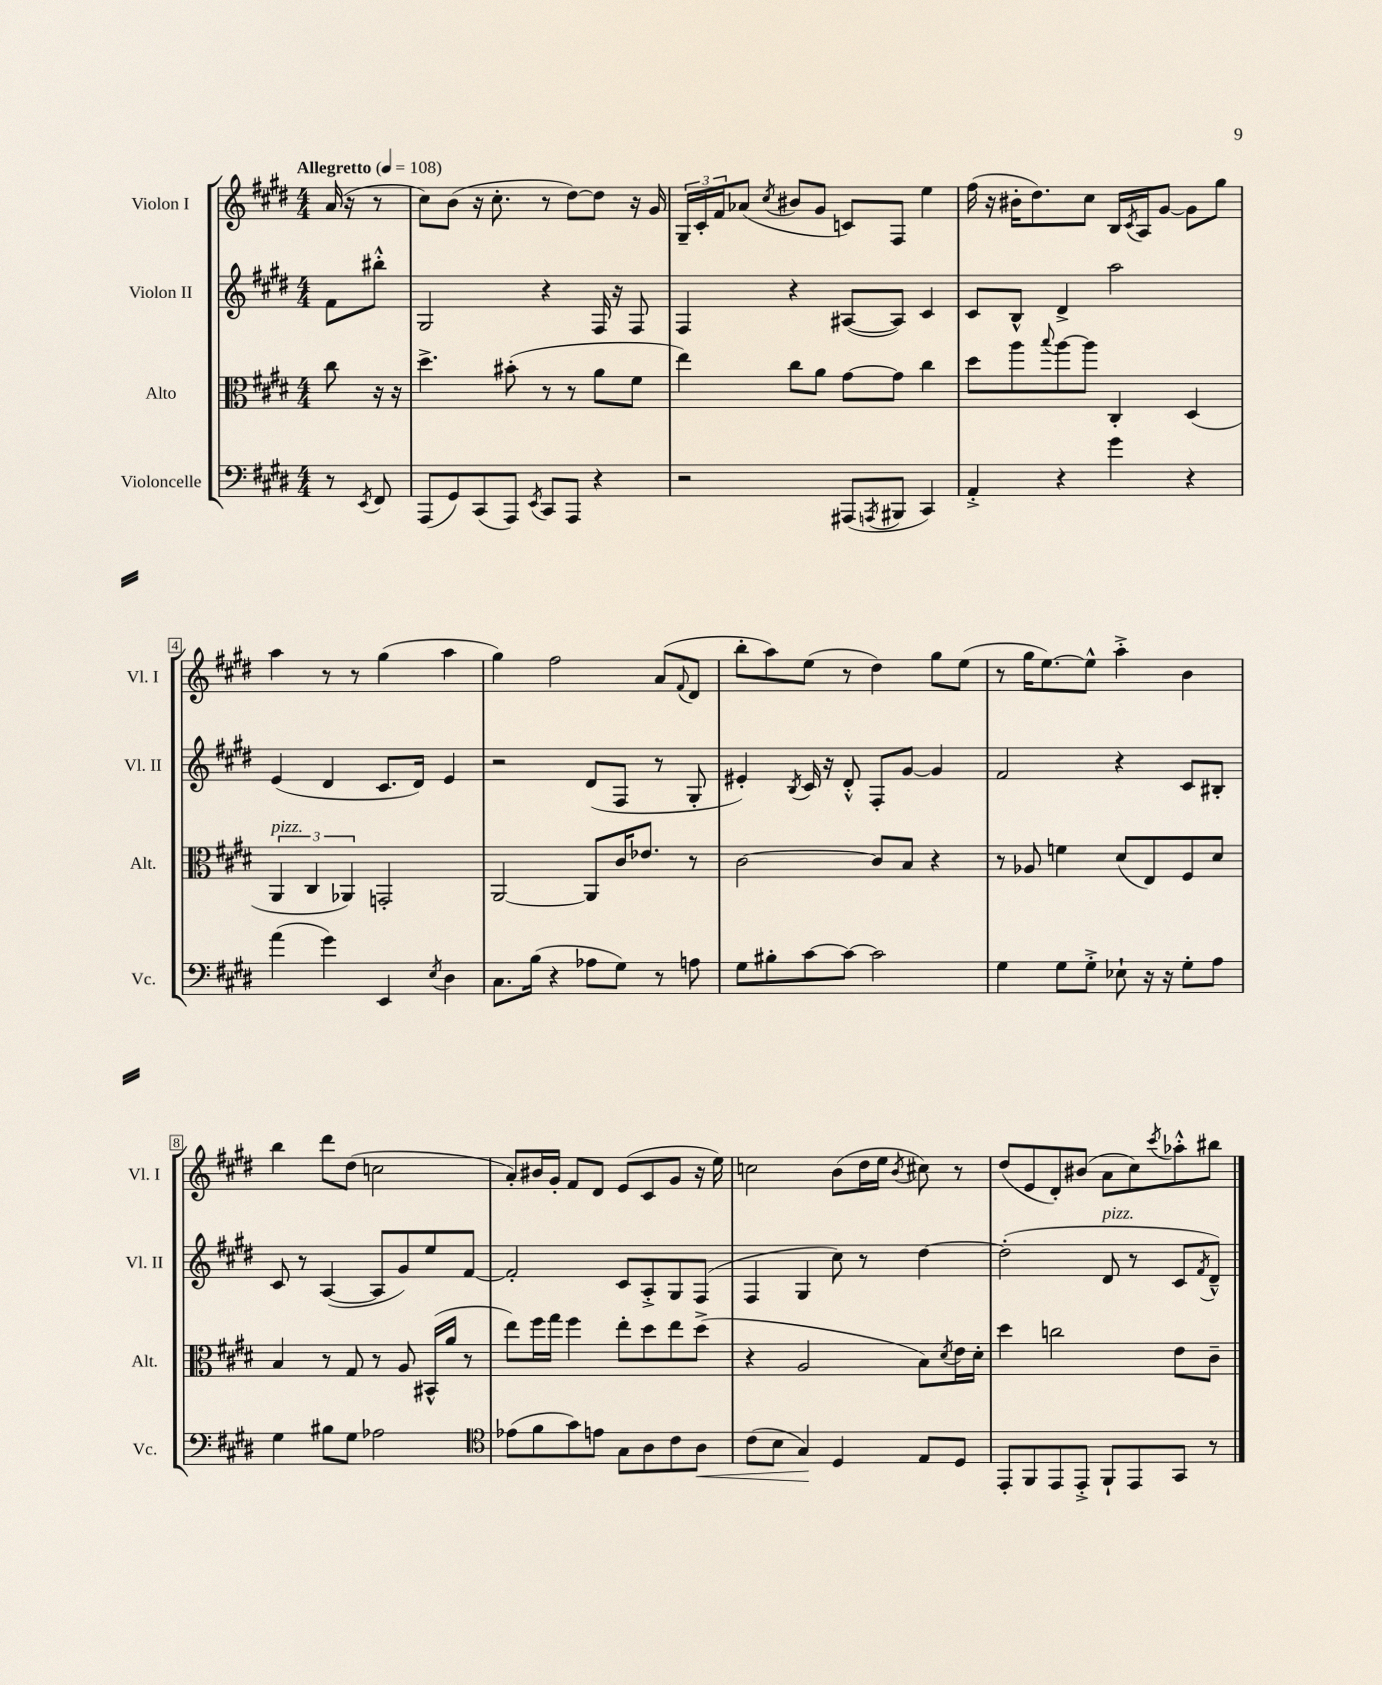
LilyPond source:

<<
\new StaffGroup <<
\new Staff = "s0" \with { instrumentName = "Violon I" shortInstrumentName = "Vl. I" } {
    \clef treble \key e \major \numericTimeSignature \time 4/4 \partial 4 \tempo "Allegretto" 4 = 108
    a'16( r16 r8 |
    cis''8) b'8( r16 cis''8.-. r8 dis''8~) dis''8 r16 gis'16 |
    \tuplet 3/2 { gis16-- cis'16-. fis'16 } aes'8( \acciaccatura { cis''8 } bis'8 gis'8 c'8) fis8 e''4 |
    fis''16( r16 bis'16-. dis''8.) cis''8 b16 \acciaccatura { cis'8 } a16 gis'8~ gis'8 gis''8 |
    a''4 r8 r8 gis''4( a''4 |
    gis''4) fis''2 a'8( \appoggiatura { fis'8 } dis'8 |
    b''8-. a''8) e''8( r8 dis''4) gis''8 e''8( |
    r8 gis''16 e''8.~) e''8-^ a''4-.-> b'4 |
    b''4 dis'''8 dis''8( c''2 |
    a'8-.) bis'16 gis'16-. fis'8 dis'8 e'8( cis'8 gis'8 r16 e''16) |
    c''2 b'8( dis''16 e''16 \acciaccatura { b'8 } cis''8) r8 |
    dis''8( e'8 dis'8-.) bis'8( a'8 cis''8) \acciaccatura { cis'''8 } aes''8-.-^ bis''8 \bar "|." |
}
\new Staff = "s1" \with { instrumentName = "Violon II" shortInstrumentName = "Vl. II" } {
    \clef treble \key e \major \numericTimeSignature \time 4/4 \partial 4
    fis'8 bis''8-.-^ |
    gis2 r4 fis16 r16 fis8 |
    fis4 r4 ais8~( ais8) cis'4 |
    cis'8 b8-^ dis'4-> a''2 |
    e'4( dis'4 cis'8. dis'16) e'4 |
    r2 dis'8( fis8 r8 gis8-. |
    eis'4-.) \acciaccatura { b8 } cis'16 r16 dis'8-.-^ fis8-. gis'8~ gis'4 |
    fis'2 r4 cis'8 bis8-. |
    cis'8 r8 a4~( a8 gis'8) e''8 fis'8~ |
    fis'2-. cis'8 a8-.-> gis8 fis8( |
    fis4 gis4 cis''8) r8 dis''4~ |
    dis''2-.( dis'8^\markup { \italic "pizz." } r8 cis'8 \acciaccatura { fis'8 } dis'8---^) \bar "|." |
}
\new Staff = "s2" \with { instrumentName = "Alto" shortInstrumentName = "Alt." } {
    \clef alto \key e \major \numericTimeSignature \time 4/4 \partial 4
    cis''8 r16 r16 |
    dis''4.-> bis'8-.( r8 r8 a'8 fis'8 |
    e''4) cis''8 a'8 gis'8~ gis'8 cis''4 |
    dis''8 a''8 \appoggiatura { b''8 } a''8~ a''8 cis4-. dis4( |
    \tuplet 3/2 { a,4^\markup { \italic "pizz." } cis4 aes,4) } g,2-. |
    a,2~ a,8 cis'16 ees'8. r8 |
    cis'2~ cis'8 b8 r4 |
    r8 aes8 f'4 dis'8( e8) fis8 dis'8 |
    b4 r8 gis8 r8 a8 bis,16-^( a'16 r8 |
    e''8) fis''16 gis''16 fis''4 e''8-. dis''8 e''8 dis''8->( |
    r4 a2 b8) \acciaccatura { dis'8 } e'16 dis'16-. |
    dis''4 c''2 e'8 cis'8-- \bar "|." |
}
\new Staff = "s3" \with { instrumentName = "Violoncelle" shortInstrumentName = "Vc." } {
    \clef bass \key e \major \numericTimeSignature \time 4/4 \partial 4
    r8 \acciaccatura { e,8 } fis,8 |
    a,,8( gis,8) cis,8( a,,8) \acciaccatura { e,8 } cis,8 a,,8 r4 |
    r2 ais,,8( \acciaccatura { a,,8 } bis,,8 cis,4) |
    a,4-.-> r4 gis'4 r4 |
    a'4( gis'4) e,4 \acciaccatura { e8 } dis4 |
    cis8. b16( r4 aes8 gis8) r8 a8 |
    gis8 bis8-. cis'8~ cis'8~ cis'2 |
    gis4 gis8 gis8-.-> ees8-! r16 r16 gis8-. a8 |
    gis4 bis8 gis8 aes2 |
    \clef tenor ees'8( fis'8 gis'8) e'8 gis8 a8 cis'8 a8\< |
    cis'8( b8 gis4\!) dis4 e8 dis8 |
    e,8-. fis,8 e,8 e,8-.-> fis,8-! e,8 gis,8 r8 \bar "|." |
}
>>
>>
\layout { \context { \Score \override BarNumber.stencil = #(make-stencil-boxer 0.1 0.3 ly:text-interface::print) } }
